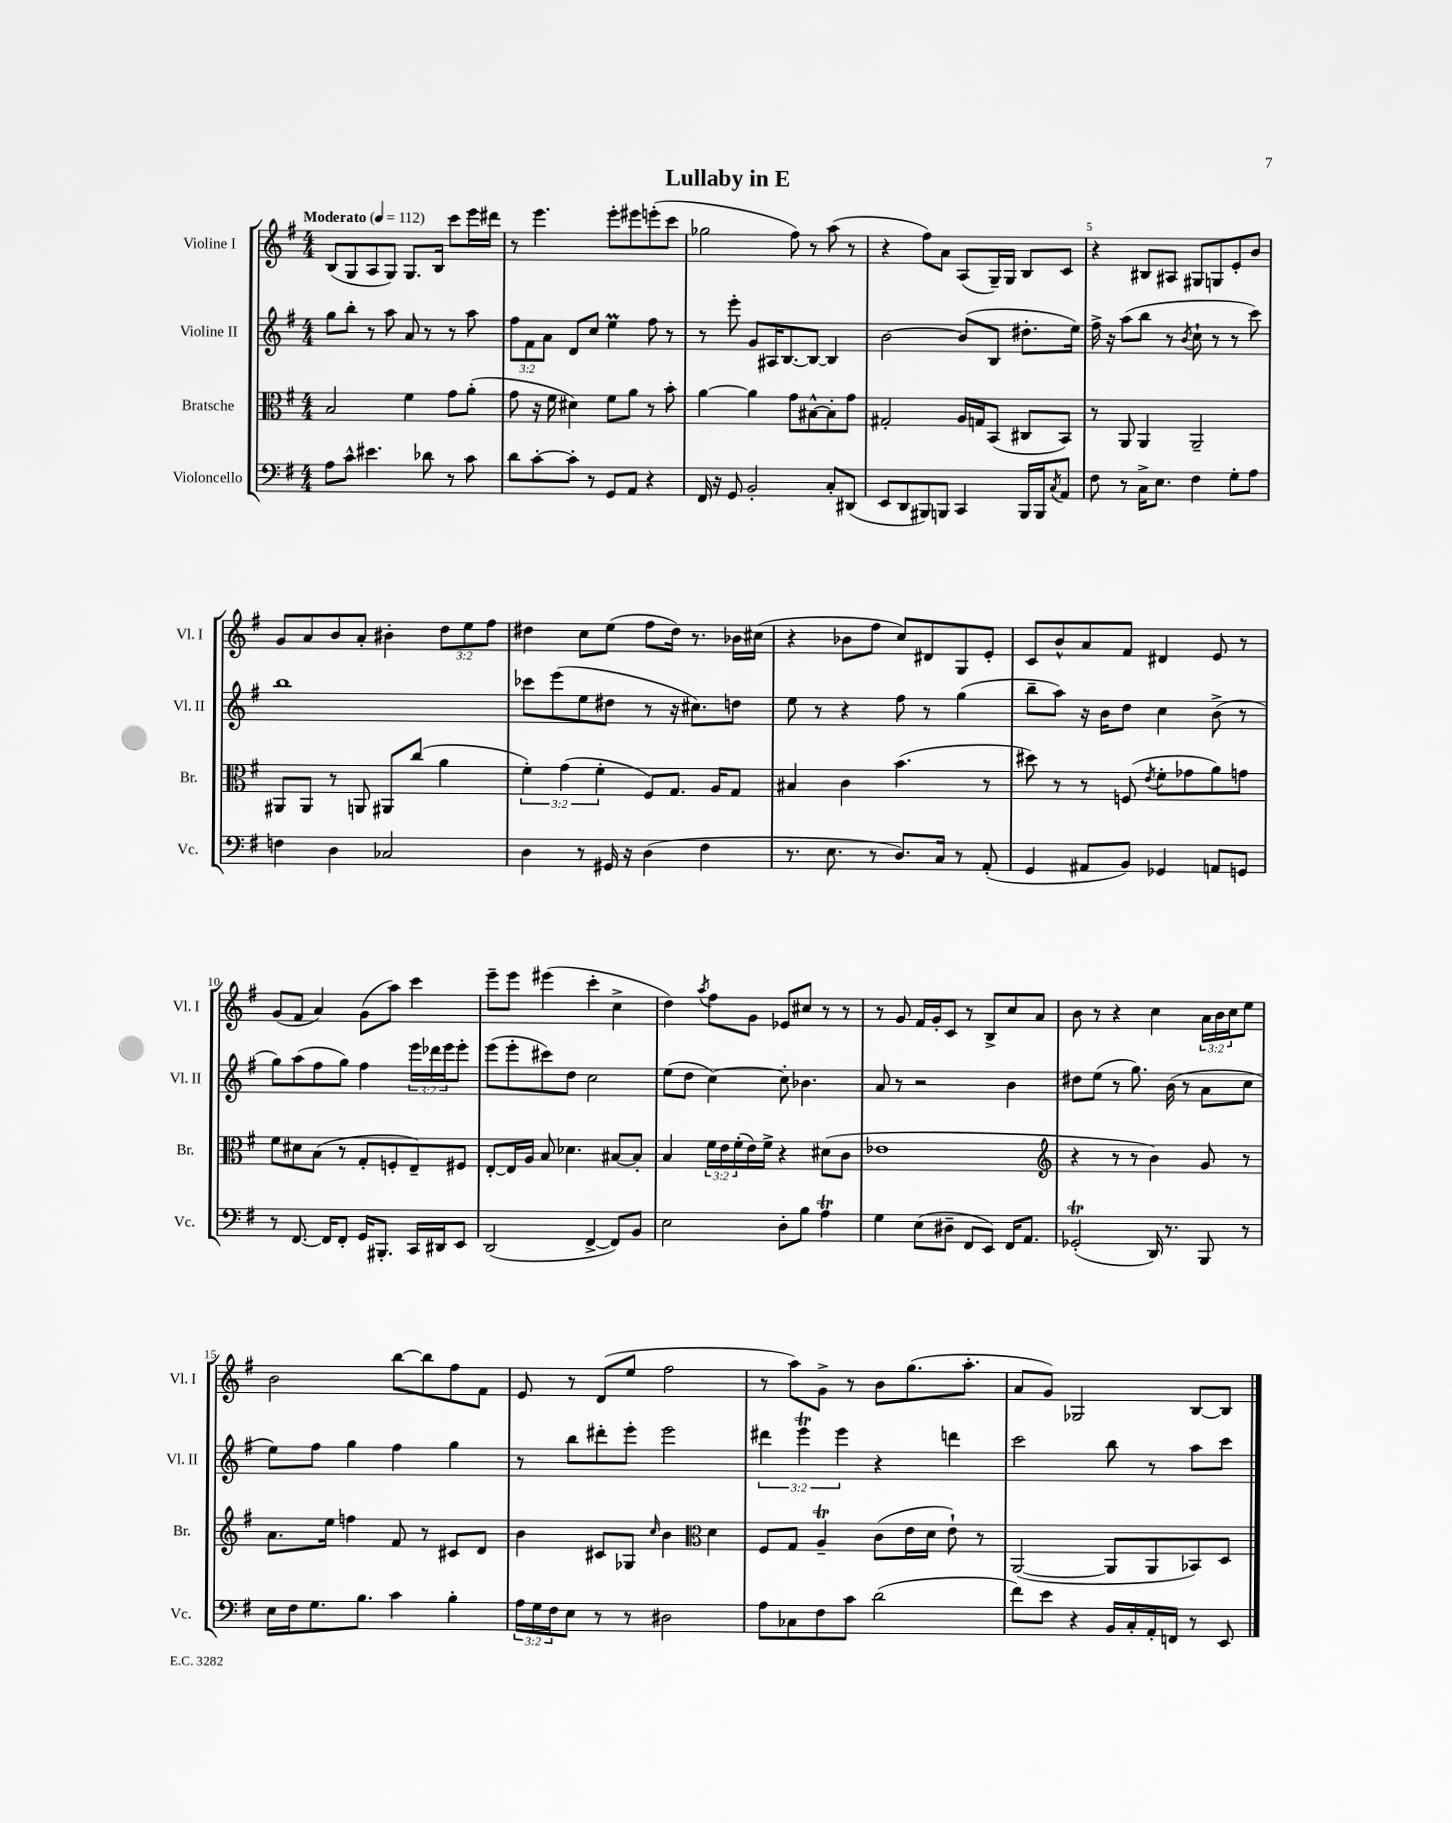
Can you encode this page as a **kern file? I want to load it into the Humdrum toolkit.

**kern	**kern	**kern	**kern
*part4	*part3	*part2	*part1
*staff4	*staff3	*staff2	*staff1
*I"Violoncello	*I"Bratsche	*I"Violine II	*I"Violine I
*I'Vc.	*I'Br.	*I'Vl. II	*I'Vl. I
*clefF4	*clefC3	*clefG2	*clefG2
*k[f#]	*k[f#]	*k[f#]	*k[f#]
*M4/4	*M4/4	*M4/4	*M4/4
*MM112	*MM112	*MM112	*MM112
=1	=1	=1	=1
!	!	!	!LO:TX:a:B:t=Moderato
8A\L	2B/	8gg\L	(8B/L
8c^^\J	.	8bb'\J	8G/
4.e#X\	.	8r	8A/
.	.	8aa\	8G/J)
.	4f#\	8a/	8.G/L
8d-X\	.	8r	.
.	.	.	16B/Jk
8r	8g\L	8r	8ccc\L
8c\	(8a'\J	8aa\	16eee\L
.	.	.	16ddd#X\JJ
=2	=2	=2	=2
8d\L	8g\	12ff#\L	8r
.	.	12f#\	.
[8c'\	16r	.	4.eee\
.	.	12a\J	.
.	16f#\	.	.
8c'\J]	4d#X\)	8d/L	.
8r	.	8cc/J	.
8GG/L	8f#\L	4eeM\	8eee'\L
8AA/J	8a\J	.	8eee#X\
4r	8r	8ff#\	(8eeen'\
.	8b'\	8r	8ccc\J
=3	=3	=3	=3
16FF#/	[4a\	8r	2gg-X\
16r	.	.	.
8GG/	.	8eee'\	.
2BB'/	4a\]	8g/L	.
.	.	16A#X/K	.
.	.	[8.B/	.
.	8g\L	.	8ff#\)
.	[8B#X^^\	8B/J_	8r
8C'/L	8B#'\]	4B/]	(8aa\
(8DD#X/J	8g\J	.	8r
=4	=4	=4	=4
8EE/L	2G#X'/	[2b\	4r
8DD/	.	.	.
8BBB#X/)	.	.	8ff#\L)
8BBBn/J	.	.	8a\J
4CC/	16A/LL	(8b/L]	(8A/L
.	16Gn/J	.	.
.	(8BB/J	8B/J	16G~/L)
.	.	.	16G/JJ
16BBB/LL	8C#X/L	8.dd#X'\L	8B/L
16BBB/J	.	.	.
8qC/	.	.	.
8AA/J	8BB/J)	.	8c/J
.	.	16ee\Jk)	.
=5	=5	=5	=5
8F#\	8r	16ff#^\	4r
.	.	16r	.
8r	8AA/	(8aa\L	.
16C^\KL	4AA/	8bb\J	8B#X/L
8.E\J	.	.	.
.	.	8r	8A#X/J
.	.	8qb/	.
4F#\	2AA~/	8cc`\	8G#X/L
.	.	8r	8Gn/
8G'\L	.	8r	8e'/
8A\J	.	8ccc\)	8b/J
!!LO:LB:g=z
=6	=6	=6	=6
4Fn\	8AA#X/L	1bb	8g/L
.	8AA#/J	.	8a/
4D\	8r	.	8b/
.	8AAn/	.	8a'/J
2C-X/	8AA#X/L	.	4b#X'\
.	(8cc/J	.	.
.	4a\	.	12dd\L
.	.	.	12ee\
.	.	.	12ff#\J
=7	=7	=7	=7
4D\	6f#'\)	8ccc-X\L	4dd#X\
.	.	(8eee\	.
.	(6g\	.	.
8r	.	8ee\	8cc\L
.	6f#'\	.	.
16GG#X/	.	8dd#X\J	(8ee\J
16r	.	.	.
(4D\	8F#/L)	8r	8ff#\L
.	8.G/J	16r	16dd#\Jk)
.	.	8.cc#X\L)	8.r
4F#\	.	.	.
.	16A/KL	.	.
.	8G/J	8ddn\J	16b-X\LL
.	.	.	(16cc#X\JJ
=8	=8	=8	=8
8.r	4B#X/	8ee\	4r
.	.	8r	.
8.E\	.	.	.
.	4c\	4r	8b-X\L
8r	.	.	8ff#\J
8.D/L)	(4.b\	8ff#\	8cc/L)
.	.	8r	8d#X/
16C/Jk	.	.	.
8r	.	(4gg\	8G/
(8AA'/	8r	.	8e'/J
=9	=9	=9	=9
4GG/	8dd#X\)	8bb~\L	8c/L
.	8r	8aa\J)	8b^^/
8AA#X/L	8r	16r	8a/
.	.	16b\KL	.
8BB/J)	(8Fn/	8dd\J	8f#/J
.	8qe/	.	.
4GG-X/	8f#'\L	4cc\	4d#X/
.	8g-X\	.	.
8AAn/L	8a\)	(8b^\	8e/
8GGn/J	8gn\J	8r	8r
!!LO:LB:g=z
=10	=10	=10	=10
8r	8f#\L	8gg\L)	(8g/L
[8.FF#/	8d#X\	(8aa\	8f#/J
.	(8B\J	8ff#\	4a/)
16FF#/KL]	.	.	.
8FF#'/J	8r	8gg\J)	.
16GG/KL	8G'/L	4ff#\	(8g\L
8.BBB#X'/J	.	.	.
.	8Fn'/	.	8aa\J)
16CC/LL	8E~/)	24eee\LL	4ccc\
.	.	24ddd-X\	.
16DD#X/J	.	.	.
.	.	24eee\J	.
8EE/J	8F#X/J	8eee'\J	.
=11	=11	=11	=11
(2DD/	[8E'/L	(8eee\L	8eee~\L
.	16E/L]	8eee'\	8eee\J
.	16A/JJ	.	.
.	8B/	8ccc#X\)	(4eee#X\
.	4.d-X\	8dd\J	.
[4FF#^/	.	2cc\	4ccc'\
8FF#/L])	[8B#X/L	.	4cc^\
8BB/J	8B#'/J]	.	.
=12	=12	=12	=12
2E\	4B/	(8ee\L	4dd\)
.	.	8dd\J	.
.	.	.	8qaa/
.	24f#\LL	[4cc\)	8ff#\L
.	24e\	.	.
.	(24f#'\	.	.
.	16e\)	.	8g\J
.	16f#^\JJ	.	.
8D'\L	4r	8cc'\]	8e-X/L
8B\J	.	4.b-X\	8cc#X/J
4AT\	(8d#X\L	.	8r
.	8c\J	.	8r
=13	=13	=13	=13
4G\	1e-X	8a/	8r
.	.	8r	8g/
(8E\L	.	2r	16f#/LL
.	.	.	16g'/J
8D#X~\J	.	.	8c/J
8FF#/L	.	.	8r
8EE/J)	.	.	8B^/L
16FF#/KL	.	4b\	8cc/
8.AA/J	.	.	.
.	.	.	8a/J
=14	=14	=14	=14
*	*clefG2	*	*
(2GG-XT'/	4r	8dd#X\L	8b\
.	.	(8ee\J	8r
.	8r	8r	4r
.	8r	8.gg\)	.
16DD/)	4b\)	.	4cc\
8.r	.	(16b\	.
.	.	8r	.
8BBB/	8g/	8a\L	24a\LL
.	.	.	24b\
.	.	.	24cc\J
8r	8r	8cc\J	8ee\J
!!LO:LB:g=z
=15	=15	=15	=15
16E\LL	8.a\L	8ee\L)	2b\
16F#\J	.	.	.
8.G\	.	8ff#\J	.
.	16ee\Jk	.	.
.	4ffn\	4gg\	.
8.B\J	.	.	.
4c\	8f#/	4ff#\	[8bb\L
.	8r	.	8bb\]
4B'\	8c#X/L	4gg\	8ff#\
.	8d/J	.	8f#\J
=16	=16	=16	=16
24A\LL	4b\	8r	8e/
24G\	.	.	.
24F#\J	.	.	.
8E\J	.	8bb\L	8r
8r	8c#X/L	8ddd#X'\	(8d/L
8r	8G-X/J	8eee'\J	8ee/J
.	16qqcc/	.	.
2D#X\	4b\	2eee\	2ff#\
*	*clefC3	*	*
.	4d\	.	.
=17	=17	=17	=17
8A\L	8F#/L	6ddd#X\	8r
8C-X\	8G/J	.	8aa\L)
.	.	6eeeT\	.
8F#\	4AT~/	.	8g^\J
.	.	6eee\	.
8c\J	.	.	8r
(2d\	(8c\L	4r	8b\L
.	16e\L	.	(8.gg\
.	16d\JJ	.	.
.	8e`\)	4dddn\	.
.	.	.	8.aa'\J
.	8r	.	.
=18	=18	=18	=18
8f#\L)	([2AA/	2ccc\	8a/L
8e\J	.	.	8g/J)
4r	.	.	2G-X/
16BB/LL	8AA/L]	8bb\	.
16C'/	.	.	.
16AA'/	8AA/	8r	.
16FFn/JJ	.	.	.
8r	8BB-X/)	8aa\L	[8B/L
8EE/	8D/J	8ccc\J	8B/J]
==	==	==	==
*-	*-	*-	*-
